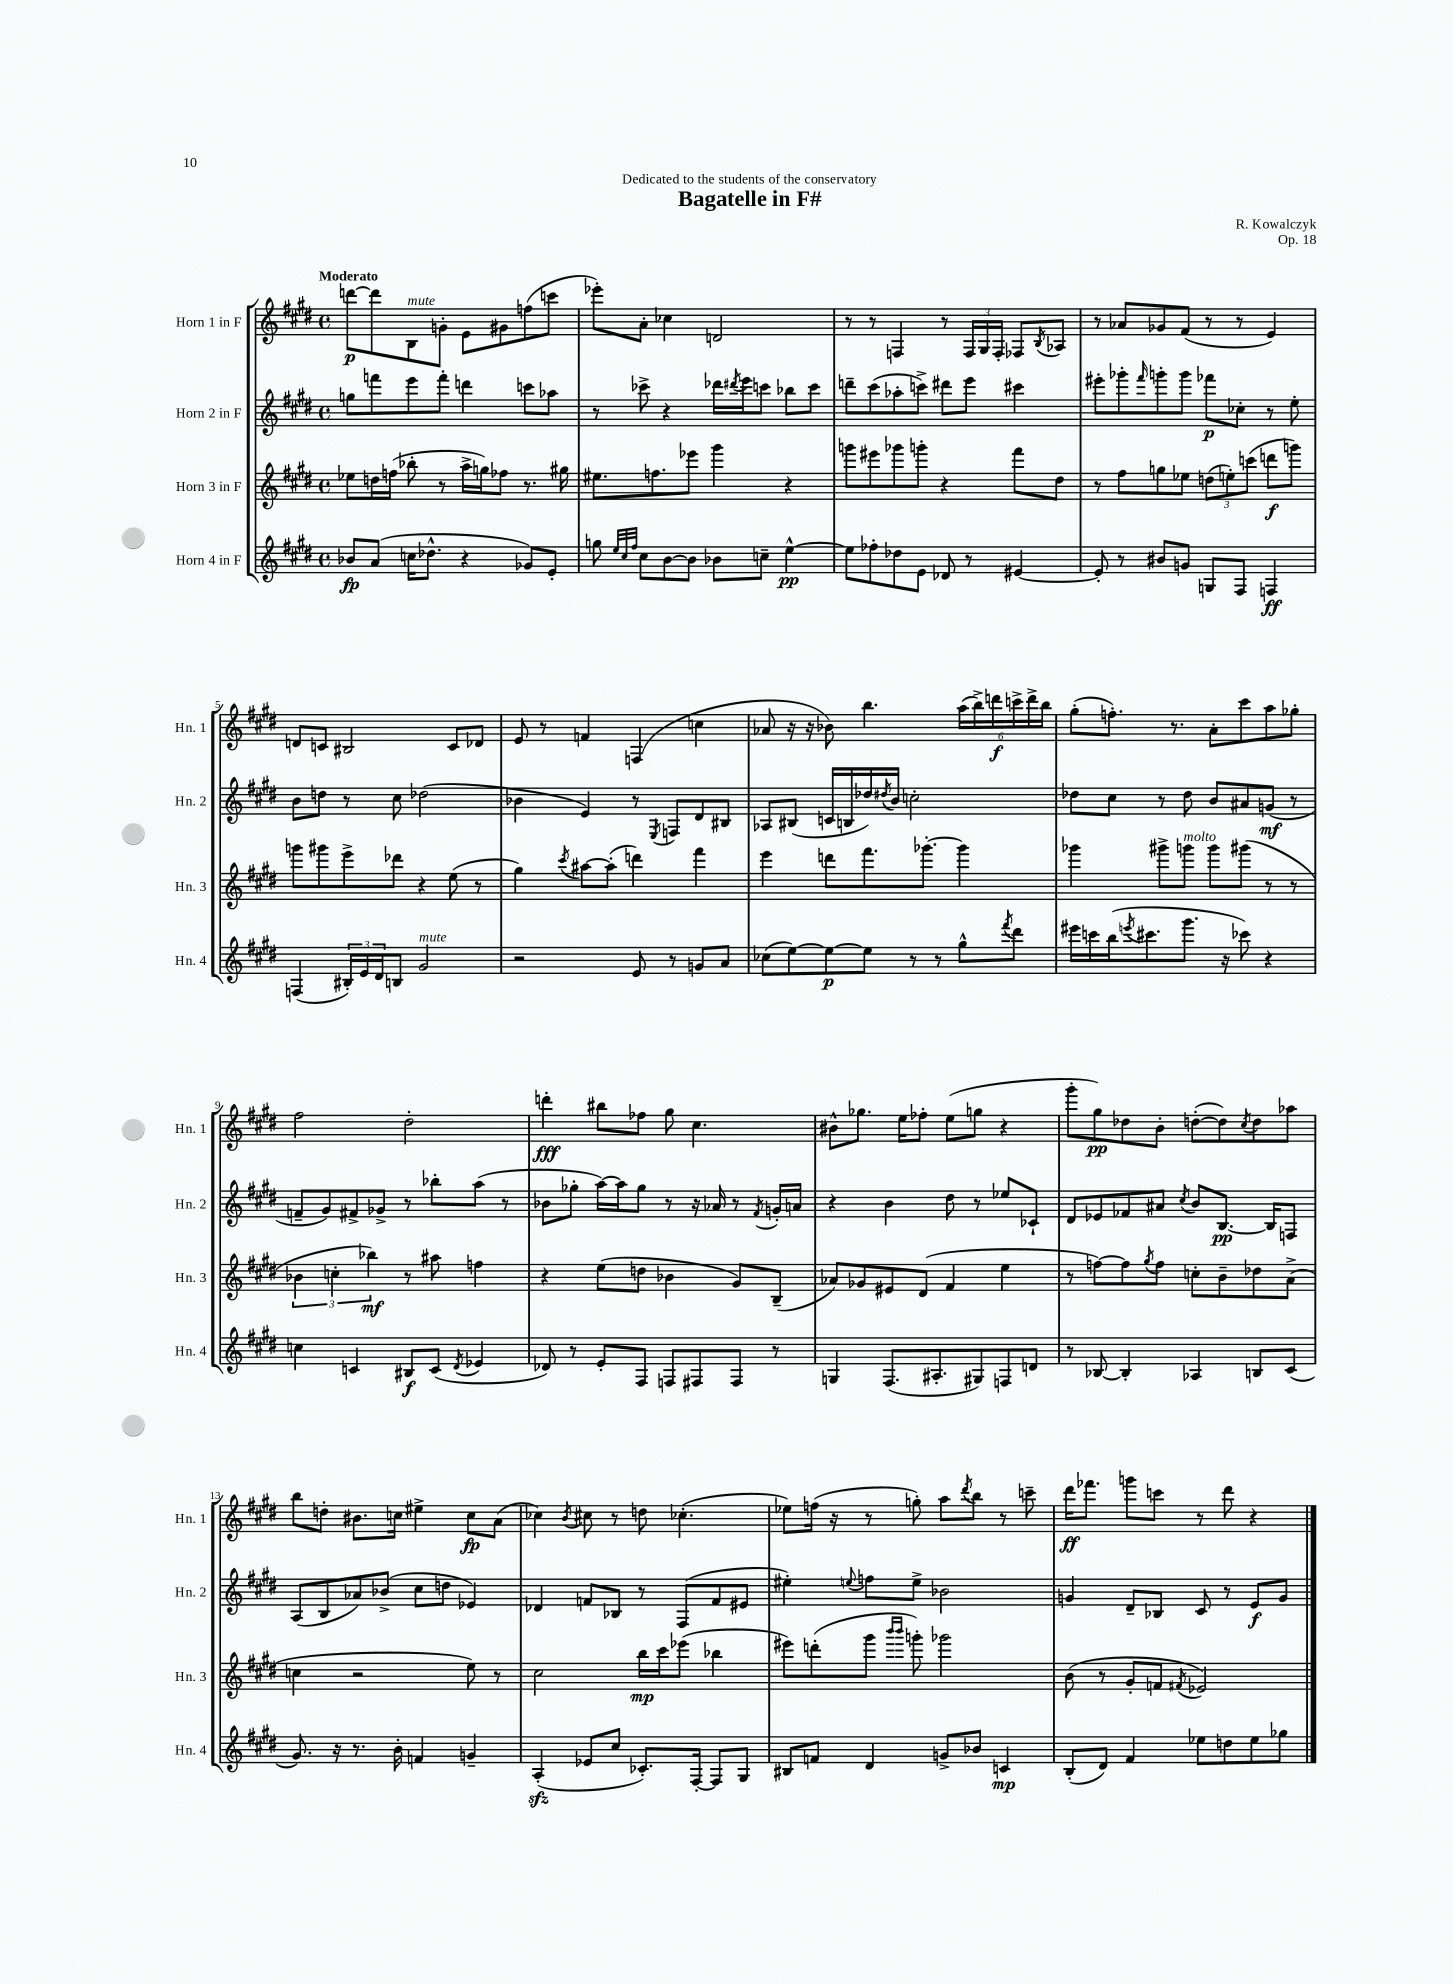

**kern	**kern	**kern	**kern
*staff4	*staff3	*staff2	*staff1
*clefG2	*clefG2	*clefG2	*clefG2
*k[f#c#g#d#]	*k[f#c#g#d#]	*k[f#c#g#d#]	*k[f#c#g#d#]
*M4/4	*M4/4	*M4/4	*M4/4
*met(c)	*met(c)	*met(c)	*met(c)
8b-	8ee-	8gg	[8ddd
(8a	16dd	8fff	8ddd]
.	(16ff	.	.
16cc	8bb-'	8eee	8B
8.dd-^^	.	.	.
.	8r	8fff'	8g'
4r	16aa^	4ddd	8e
.	16gg)	.	.
.	8ff-	.	8g#
8g-)	8.r	8ccc	(8ff
8e'	.	8aa-	8ccc
.	16gg#	.	.
=	=	=	=
8gg	8.ee#	8r	8eee-')
32qqee	.	.	.
32qqcc#	.	.	.
32qqff#	.	.	.
8cc#	.	8ccc-^	8a'
.	8.ff	.	.
[8b	.	4r	4cc-
8b]	8eee-	.	.
8b-	4ggg#	16ddd-	2d
.	.	8qddd#	.
.	.	16eee	.
8cc~	.	8ccc	.
[4ee^^	4r	8bb-	.
.	.	8ccc	.
=	=	=	=
8ee]	8ggg	8ddd~	8r
8ff-'	8eee#	(8ccc#	8r
8dd-	8ggg-	8aa-'	4F
8e	8ggg'	8ccc^)	.
8d-	4r	8ddd#	8r
8r	.	8eee	24F
.	.	.	24G#
.	.	.	24F'
[4e#	8fff#	4ccc#	8F-
.	.	.	8qB
.	8dd#	.	8A-
=	=	=	=
8e#']	8r	8eee#'	8r
8r	8ff#	8ggg-'	8a-
.	.	16qqfff#	.
8b#	8gg	8ggg'	8g-
8g	8ee-	8ggg	(8f#
8G	(12dd	8fff-	8r
.	12ee')	.	.
8F#	.	8cc-'	8r
.	(12ccc	.	.
4F	8ddd	8r	4e)
.	8ggg)	8ee'	.
=	=	=	=
(4F	8ggg	8b	8d
.	8ggg#	8dd	8c
24B#')	8eee^	8r	2B#
24e	.	.	.
24d#	.	.	.
8B	8ddd-	8cc#	.
2g#	4r	(2dd-	.
.	(8ee	.	8c
.	8r	.	8d-
=	=	=	=
2r	4gg#)	4b-	8e
.	.	.	8r
.	8qccc#	.	.
.	[8aa#	4e)	4f
.	(8aa#']	.	.
8e	4ddd)	8r	(4F
.	.	8qE	.
8r	.	8F	.
8g	4fff#	8d#	4cc
8a	.	8B#	.
=	=	=	=
(8cc-	4eee	8A-	8a-
[8ee)	.	(8B#	16r
.	.	.	16r
8ee_	8ddd	16c	8b-)
.	.	16B	.
8ee]	8.fff#	16dd-)	4.bb
.	.	8qdd#	.
.	.	16b	.
8r	.	2cc'	.
.	[8.ggg-'	.	.
8r	.	.	.
8gg#^^	4ggg-]	.	(24aa
.	.	.	24bb^)
.	.	.	24ddd
8qfff#	.	.	.
8ddd#	.	.	24ccc^
.	.	.	24ddd^
.	.	.	24bb
=	=	=	=
16eee#	4ggg-	8dd-	(8gg#'
16ccc	.	.	.
(16bb	.	8cc#	8.ff')
8qeee	.	.	.
8.ccc#	.	.	.
.	8ggg#^	8r	.
.	.	.	8.r
8.ggg#	8ggg	8dd-	.
.	8ggg	8b	8a'
16r	.	.	.
8ccc-)	(8ggg#	8a#	8ccc#
4r	8r	(8g	8aa
.	8r	8r	8gg-'
=	=	=	=
4cc	6b-	8f~	2ff#
.	.	8g#)	.
.	6cc'	.	.
4c	.	8f#^	.
.	6bb-)	.	.
.	.	8g-^	.
8B#	8r	8r	2dd#'
(8c	8aa#	8bb-'	.
8qd#	.	.	.
4e-	4ff	(8aa	.
.	.	8r	.
=	=	=	=
8d-)	4r	8b-	4ddd'
8r	.	8gg-'	.
8e'	(8ee	[16aa)	8bb#
.	.	16aa]	.
8F#	8dd	8gg-	8ff-
8F	4b-	8r	8gg#
8F#	.	16r	4.cc#
.	.	16a-	.
8F#	8g#)	8r	.
.	.	8qf#	.
8r	(8B~	16g'	.
.	.	16a	.
=	=	=	=
4G	8a-)	4r	8b#^^
.	8g-	.	8.gg-
(8.F#	8e#	4b	.
.	.	.	16ee
.	(8d#	.	8ff-'
8.A#'	.	.	.
.	4f#	8dd#	(8ee
8G#)	.	8r	8gg
8F	4ee	8ee-	4r
8d	.	8c-`	.
=	=	=	=
8r	8r	8d#	8ggg#'
[8B-	[8ff)	8e-	8gg#)
4B-']	8ff]	8f-	8dd-
.	8qgg#	.	.
.	8ff	8a#	8b'
.	.	8qcc#	.
4A-	8cc'	8b	([8dd'
.	8b~	[8.B	8dd])
.	.	.	8qcc#
8B	8dd-	.	8dd
.	.	16B]	.
(8c#	(8a^	8F	8aa-
=	=	=	=
8.g#)	4cc	(8A	8bb
.	.	8B	8dd'
16r	.	.	.
8.r	2r	8a-)	8.b#
.	.	(8b-^	.
16b'	.	.	16cc
4f	.	8cc#	4ee#^
.	.	8dd	.
4g~	8ee)	4e-)	8cc
.	8r	.	(8a
=	=	=	=
(4A'	2cc#	4d-	4cc-)
.	.	.	8qb
8e-	.	8f	8cc#
8cc#	.	8B-	8r
8.c-')	16bb	8r	8dd
.	16ccc#	.	.
.	(8eee-	(8F#	(4.cc-'
[16F#'	.	.	.
8F#]	4bb-	8f	.
8G#	.	8e#	.
=	=	=	=
8B#	8eee#)	4ee#')	8ee-)
8f	(8ddd'	.	(16ff
.	.	.	16r
.	.	8qqee	.
4d#	8ggg#	8ff	8r
.	16qqbbb	.	.
.	16qqbbb	.	.
.	8ggg')	8ee^	8gg')
8g^	2ggg-	2b-	8aa
.	.	.	8qddd#
8b-	.	.	8bb
4c	.	.	8r
.	.	.	8ccc~
=	=	=	=
(8B'	(8b	4g	16ddd#
.	.	.	8.fff-
8d#)	8r	.	.
4f#	8g#'	8d#~	8ggg
.	8f	8B-	8ccc
.	8qf#	.	.
8ee-	2e-)	8c#	8r
8dd	.	8r	8ddd#
8ee-	.	8e	4r
8gg-	.	8g	.
==	==	==	==
*-	*-	*-	*-
